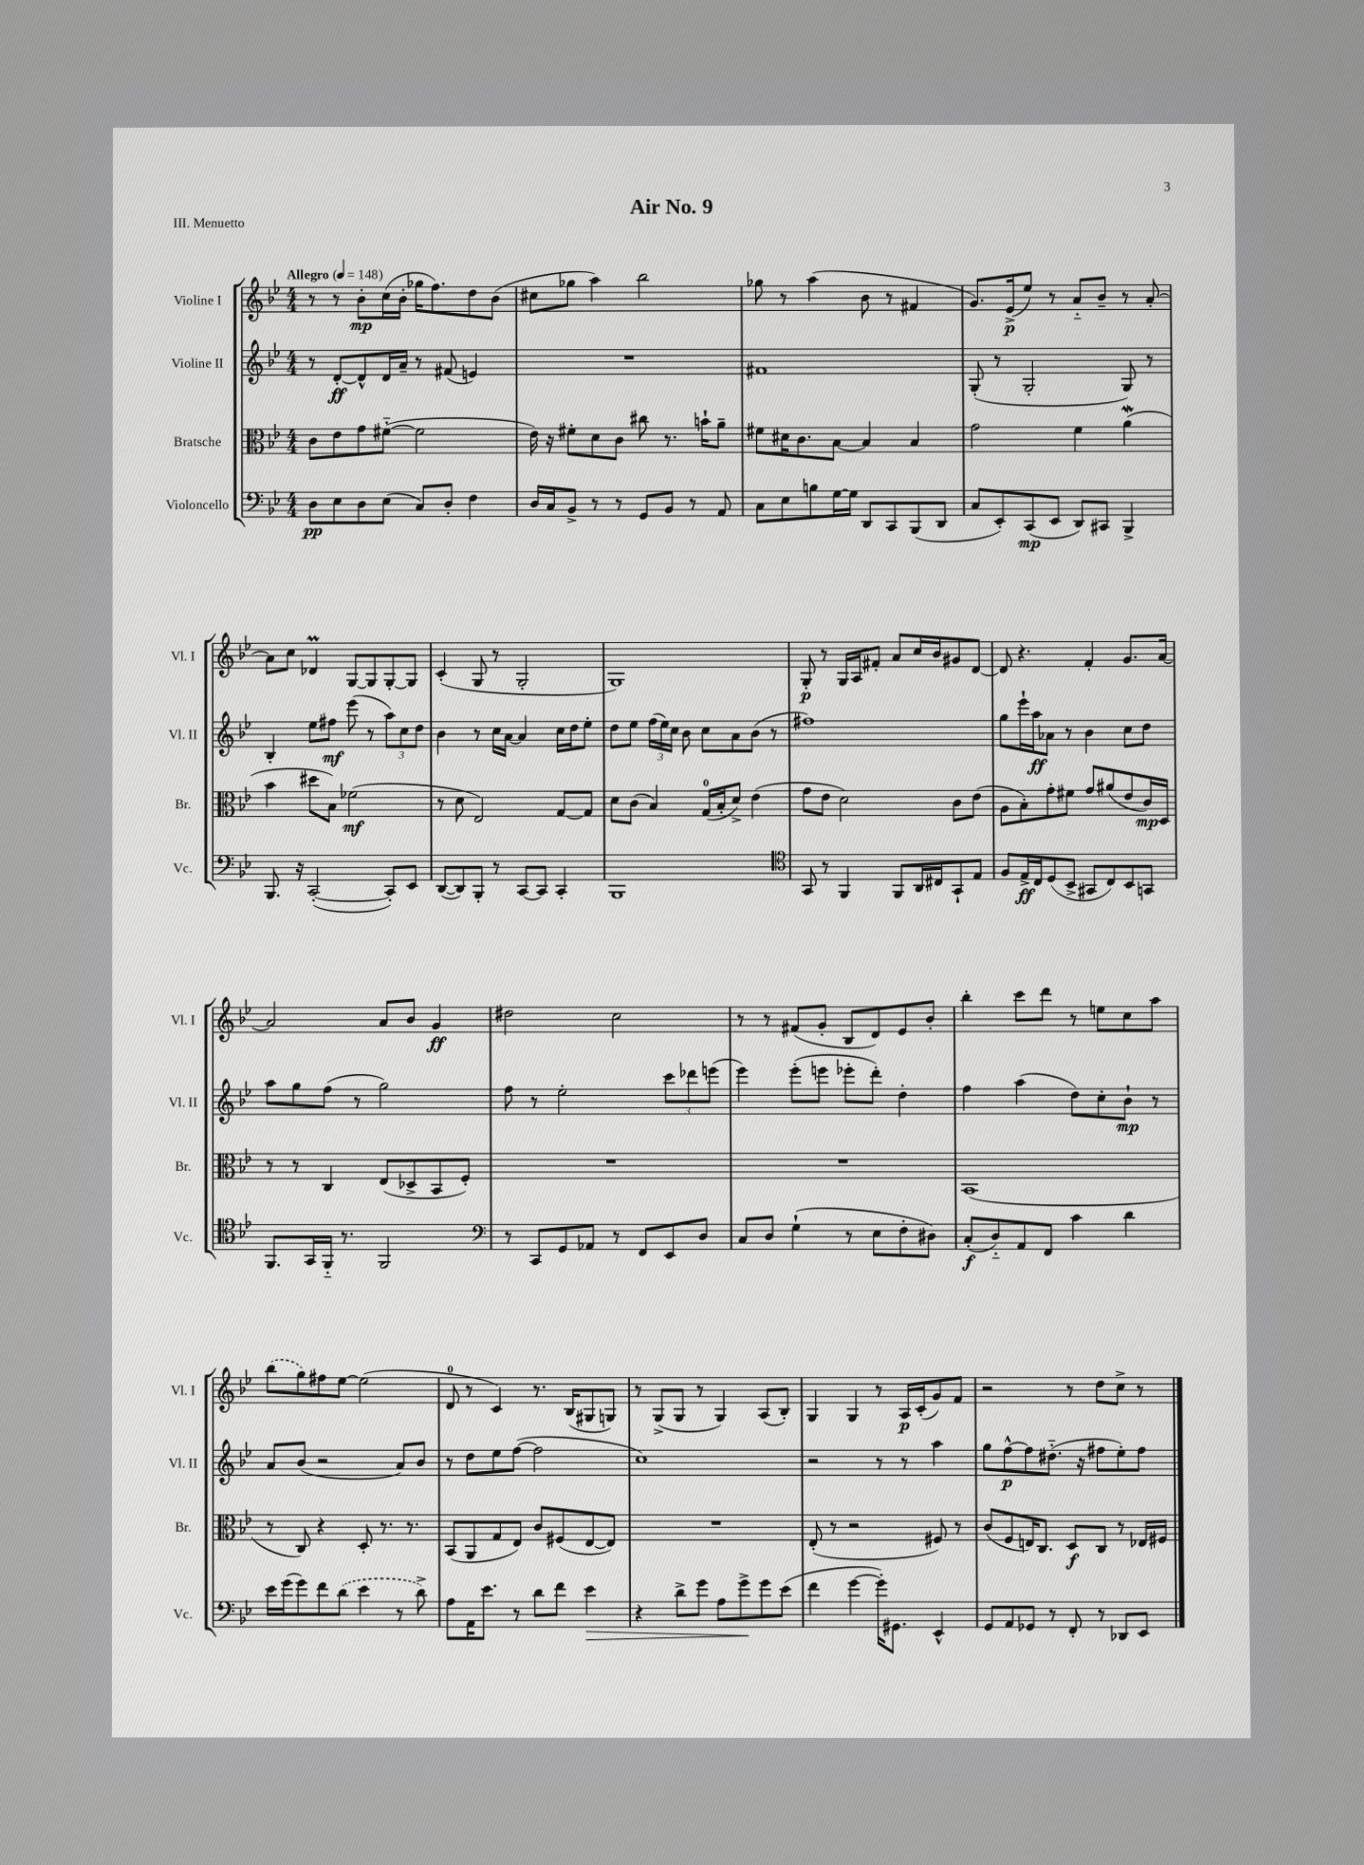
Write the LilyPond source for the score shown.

\header { title = "Air No. 9" piece = "III. Menuetto" }
<<
\new StaffGroup <<
\new Staff = "s0" \with { instrumentName = "Violine I" shortInstrumentName = "Vl. I" } {
    \clef treble \key bes \major \numericTimeSignature \time 4/4 \tempo "Allegro" 4 = 148
    \autoBeamOff r8 r8 bes'8[-.\mp c''16( bes'16]-. ges''16[ f''8.) d''8 bes'8]( |
    cis''8[ ges''8] a''4) bes''2 |
    ges''8 r8 a''4( bes'8 r8 fis'4 |
    g'8.[) ees'16->\p( ees''8]) r8 a'8[-_ bes'8]-- r8 a'8~-. |
    a'8[ c''8] des'4\prall g8[~ g8 g8~-. g8] |
    c'4-.( g8 r8 g2-. |
    g1) |
    g8-.\p r8 g16[ a16 fis'8]-. a'8[ c''16 bes'16 gis'8 d'8]~ |
    d'8 r4. f'4-. g'8.[ a'16]~ |
    a'2 a'8[ bes'8] g'4\ff |
    dis''2 c''2 |
    r8 r8 fis'8[( g'8]-. bes8[ d'8) ees'8 bes'8]-. |
    bes''4-. c'''8[ d'''8] r8 e''8[ c''8 a''8] |
    \once \slurDashed bes''8[( g''8) fis''8 ees''8]~ ees''2( |
    d'8-0 r8 c'4) r8. bes16[( gis8 g8]) |
    r8 g8[->( g8] r8 g4) a8[( bes8]-.) |
    g4 g4 r8 a16[\p c'16-.( g'8) f'8] |
    r2 r8 d''8[ c''8]-> r8 \bar "|." |
}
\new Staff = "s1" \with { instrumentName = "Violine II" shortInstrumentName = "Vl. II" } {
    \clef treble \key bes \major \numericTimeSignature \time 4/4
    \autoBeamOff r8 d'8[~-.\ff d'8-^ d'16 a'16]-- r8 fis'8( e'4) |
    R1 |
    fis'1 |
    g8-.( r8 g2-. g8) r8 |
    bes4-. ees''8[ fis''8]\mf ees'''8( r8 \tuplet 3/2 { a''8[) c''8 d''8] } |
    bes'4 r8 c''16[ a'16]~ a'4 c''16[ d''16 ees''8]-. |
    d''8[ ees''8] \tuplet 3/2 { f''16[( ees''16) c''16] } bes'8 c''8[ a'8 bes'8]( r8 |
    fis''1) |
    g''8[ ees'''16-! a''16\ff aes'8] r8 bes'4 c''8[ d''8] |
    a''8[ g''8 f''8]( r8 g''2) |
    f''8 r8 ees''2-. \tuplet 3/2 { c'''8[ des'''8 e'''8]( } |
    ees'''4) ees'''8[-.( e'''8] ees'''8[-. d'''8]-.) d''4-. |
    f''4 a''4( d''8[) c''8-. bes'8]-!\mp r8 |
    a'8[ bes'8]( r2 a'8[) bes'8] |
    r8 d''8[ ees''8 f''8]~( f''2 |
    c''1) |
    r2 r8 r8 a''4 |
    g''8[ f''8~-^\p f''8 dis''8.]-_( r16 fis''8[ ees''8-.) fis''8] \bar "|." |
}
\new Staff = "s2" \with { instrumentName = "Bratsche" shortInstrumentName = "Br." } {
    \clef alto \key bes \major \numericTimeSignature \time 4/4
    \autoBeamOff c'8[ ees'8 g'8 fis'8]~-_( fis'2 |
    ees'16) r16 fis'8[-. d'8 c'8] cis''8 r8. b'16[-! a'8]-- |
    fis'8[ dis'16 c'8. bes8]~ bes4 bes4 |
    g'2 f'4 a'4\mordent( |
    bes'4 dis''8[ bes8]) fes'2\mf( |
    r8 d'8 ees2) g8[~ g8] |
    d'8[ c'8]( bes4) g16[-0( bes16-. d'8]->) ees'4( |
    g'8[ ees'8] d'2) c'8[ ees'8]( |
    a8[ bes8-.) g'8-. fis'8] g'8[ ais'8( ees'8 c'16\mp) d16] |
    r8 r8 c4 ees8[( des8-> bes,8 f8]-.) |
    R1 |
    R1 |
    bes,1( |
    r8 c8) r4 d8-. r8. r8. |
    bes,8[( a,8 g8 ees8]) c'8[ fis8( ees8~ ees8]) |
    R1 |
    ees8-.( r8 r2 fis8) r8 |
    c'8[( f8 e16) c8.] d8[\f c8] r8 ees16[ fis16] \bar "|." |
}
\new Staff = "s3" \with { instrumentName = "Violoncello" shortInstrumentName = "Vc." } {
    \clef bass \key bes \major \numericTimeSignature \time 4/4
    \autoBeamOff d8[\pp ees8 d8 ees8]( c8[) d8]-. f4 |
    d16[ c16 bes,8]-> r8 r8 g,8[ bes,8] r8 a,8 |
    c8[ ees8 b8 g16~ g16] d,8[ c,8 bes,,8( d,8] |
    c8[ ees,8-.) c,8\mp( ees,8] d,8[) cis,8] bes,,4-> |
    bes,,8. r16 c,2~-.( c,8[-.) ees,8] |
    d,8[~( d,8) bes,,8]-. r8 c,8[~ c,8] c,4-. |
    bes,,1 |
    \clef tenor g,8 r8 f,4 f,8[ a,16 cis16 g,8-! ees8] |
    f8[ ees16->\ff c16 d8( bes,8]-> gis,8[ c8) bes,8 g,8] |
    f,8.[ g,16 f,16]-_ r8. f,2 |
    \clef bass r8 c,8[ g,8 aes,8] r8 f,8[ ees,8 d8] |
    c8[ d8] g4-!( r8 ees8[ f8-. dis8]) |
    c8[-.\f( d8-_) a,8 f,8] c'4 d'4 |
    ees'16[ g'16( g'8) f'8 \once \slurDashed d'8]( ees'4 r8 d'8->) |
    a8[ a,16 ees'8.] r8 d'8[ f'8] ees'4\> |
    r4 d'8[-> g'8] a8[ g'8->\! g'8 ees'8]( |
    f'4 g'4~ g'16[-.) gis,8.] ees,4-^ |
    g,8[ a,8 ges,8] r8 f,8-. r8 des,8[ ees,8] \bar "|." |
}
>>
>>
\layout { \context { \Score \remove "Bar_number_engraver" } }
